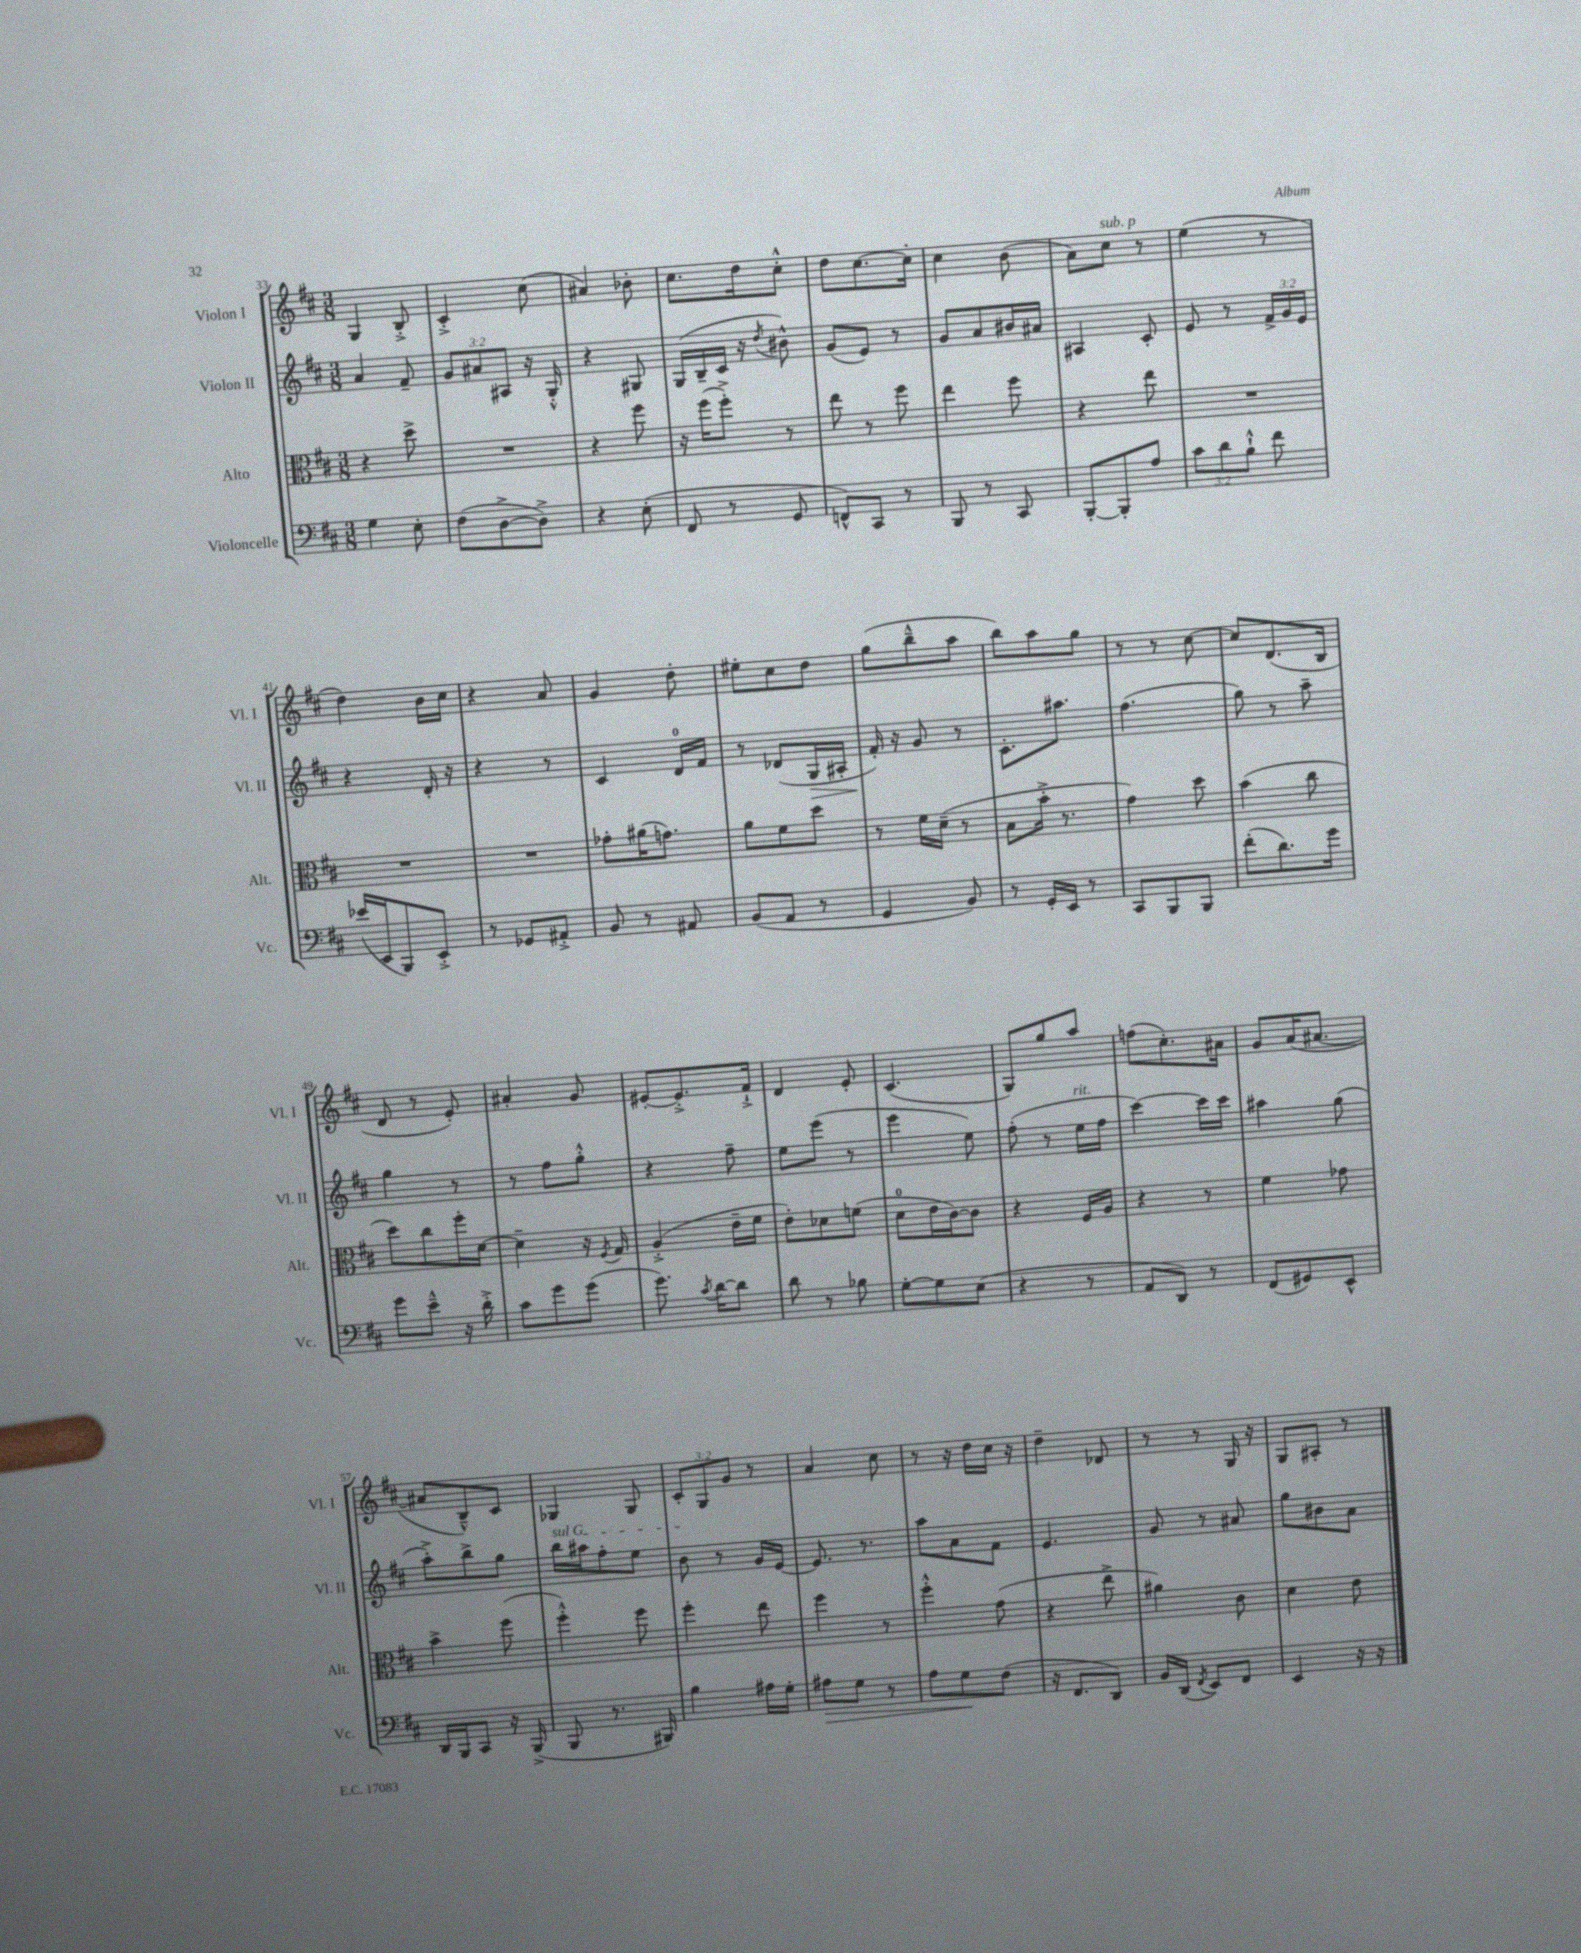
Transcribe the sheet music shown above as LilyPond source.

<<
\new StaffGroup <<
\new Staff = "s0" \with { instrumentName = "Violon I" shortInstrumentName = "Vl. I" } {
    \clef treble \key d \major \numericTimeSignature \time 3/8 \override Staff.TupletNumber.text = #tuplet-number::calc-fraction-text
    \autoBeamOff g4 b8-.-> |
    cis'4-.-> cis''8( |
    ais'4) bes'8-. |
    cis''8.[ d''16 cis''8]-.-^ |
    d''8[ cis''8.~ cis''16]-. |
    cis''4 b'8( |
    a'8[) cis''8]^\markup { \italic "sub. p" } r8 |
    e''4( r8 |
    d''4) b'16[ cis''16] |
    r4 a'8 |
    g'4 d''8-. |
    eis''8[-. cis''8 d''8] |
    g''8[( b''8---^ a''8] |
    b''8[) a''8 g''8] |
    r8 r8 cis''8~ |
    cis''8[ d'8.( b16] |
    d'8 r8 e'8-.) |
    ais'4-. g'8 |
    eis'8[~-. eis'8.-.-> fis'16]-!-> |
    d'4 e'8-. |
    cis'4.( |
    g8[) g''8 a''8] |
    f''8[( cis''8.-.) ais'16] |
    g'8[ a'16( ais'8.]~ |
    ais'8[ b8---^) cis'8] |
    ges4 ges8 |
    \tuplet 3/2 { cis'8[-. g8 g'8] } r8 |
    a'4 cis''8 |
    r8 r16 d''16[ cis''16] r16 |
    d''4-- des'8 |
    r8 r8 g16 r16 |
    g8[ ais8]-. r8 \bar "|." |
}
\new Staff = "s1" \with { instrumentName = "Violon II" shortInstrumentName = "Vl. II" } {
    \clef treble \key d \major \numericTimeSignature \time 3/8 \override Staff.TupletNumber.text = #tuplet-number::calc-fraction-text
    \autoBeamOff a'4 fis'8-- |
    \tuplet 3/2 { g'8[ ais'8 ais8] } r16 g16-.-^ |
    r4 gis8 |
    g16[( b16-- cis'16] r16 \acciaccatura { d''8 } bis'8-^) |
    g'8[( e'8]) r8 |
    g'8[ a'8 bis'16 ais'16] |
    ais4 cis'8-. |
    e'8 r8 \tuplet 3/2 { fis'16[-> g'16 e'16] } |
    r4 d'16-. r16 |
    r4 r8 |
    cis'4 d'16[-0 fis'16] |
    r8 des'8[( g16\> ais16]-. |
    fis'16-.\!) r16 g'8 r8 |
    cis'8.[-. ais''8.] |
    fis''4.( |
    g''8) r8 a''8-- |
    g''4 r8 |
    r8 fis''8[ g''8]-.-^ |
    r4 fis''8-- |
    e''8[ e'''8]( r8 |
    e'''4 e''8) |
    fis''8-.( r8 e''16[^\markup { \italic "rit." } fis''16] |
    cis'''4~) cis'''16[ cis'''16] |
    ais''4 g''8( |
    a''8[-.->) b''8-> g''8] |
    \once \override TextSpanner.bound-details.left.text = \markup { \italic "sul G" } b''16[\startTextSpan ais''16 fis''8-. e''8] |
    b'8\stopTextSpan r8 g'16[ e'16]~ |
    e'8. r8. |
    a''8[ a'8 fis'8] |
    e'4. |
    g'8 r8 ais'8 |
    g''8[ bis'8 a'8] \bar "|." |
}
\new Staff = "s2" \with { instrumentName = "Alto" shortInstrumentName = "Alt." } {
    \clef alto \key d \major \numericTimeSignature \time 3/8
    \autoBeamOff r4 d''8-> |
    R4. |
    r4 fis''8 |
    r16 fis''16[( fis''8]-.->) r8 |
    e''8 r8 fis''8 |
    e''4 fis''8 |
    r4 e''8 |
    R4. |
    R4. |
    R4. |
    ges'8[-. ais'16( g'8.]) |
    a'8[ fis'8 d''8] |
    r8 fis'16[ d'16]--( r8 |
    b8[ b'16]-.-> r8. |
    g'4) d''8 |
    b'4( cis''8 |
    d''8[) cis''8 fis''16-. d'16]~ |
    d'4-- r16 \acciaccatura { fis8 } g16 |
    a4-.->( e'16[-- fis'16] |
    e'8[-.) des'8 f'8]( |
    d'8[-0 e'16 cis'16~) cis'8] |
    r4 fis16[ a16] |
    r4 r8 |
    fis'4 ges'8 |
    b'4-> fis''8( |
    fis''4-.-^) fis''8 |
    fis''4-. e''8 |
    fis''4 r8 |
    fis''4-.-^ g'8( |
    r4 e''8-> |
    ais'4) cis'8 |
    d'4 e'8 \bar "|." |
}
\new Staff = "s3" \with { instrumentName = "Violoncelle" shortInstrumentName = "Vc." } {
    \clef bass \key d \major \numericTimeSignature \time 3/8 \override Staff.TupletNumber.text = #tuplet-number::calc-fraction-text
    \autoBeamOff g4 e8-. |
    fis8[( d8~-> d8]->) |
    r4 e8-.( |
    fis,8 r8 g,8 |
    f,8[-^) cis,8] r8 |
    b,,8 r8 cis,8 |
    b,,8[~-. b,,8-. a8] |
    \tuplet 3/2 { cis'8[ d'8 b8]-!-^ } fis'8 |
    ees'16[( e,16 b,,8) e,8]-.-> |
    r8 ges,8[ ais,8]-.-> |
    b,8 r8 ais,8 |
    b,8[( a,8] r8 |
    g,4 b,8) |
    r8 g,16[-. e,16] r8 |
    cis,8[ b,,8 b,,8] |
    fis'8[-.( d'8.) g'16] |
    g'8[ e'8]---^ r16 d'16-.-> |
    cis'8[ g'8 g'8]( |
    g'8.) \acciaccatura { cis'8 } d'16[~ d'8] |
    d'8 r8 bes8 |
    g8[~-. g8 e8]( |
    r4 r8 |
    a,8[ d,8]) r8 |
    fis,8[( gis,8) e,8]-^ |
    d,16[ b,,16 cis,8] r16 b,,16->( |
    b,,8 r8. bis,,16) |
    b4 ais16[ g16]-. |
    ais8[\> g8] r8 |
    a8[ g8\! fis8]( |
    r16 fis,8.[ d,8]) |
    b,16[ d,16]( \acciaccatura { fis,8 } e,8[) fis,8] |
    e,4 r16 r16 \bar "|." |
}
>>
>>
\layout { \context { \Score currentBarNumber = #33 } }
